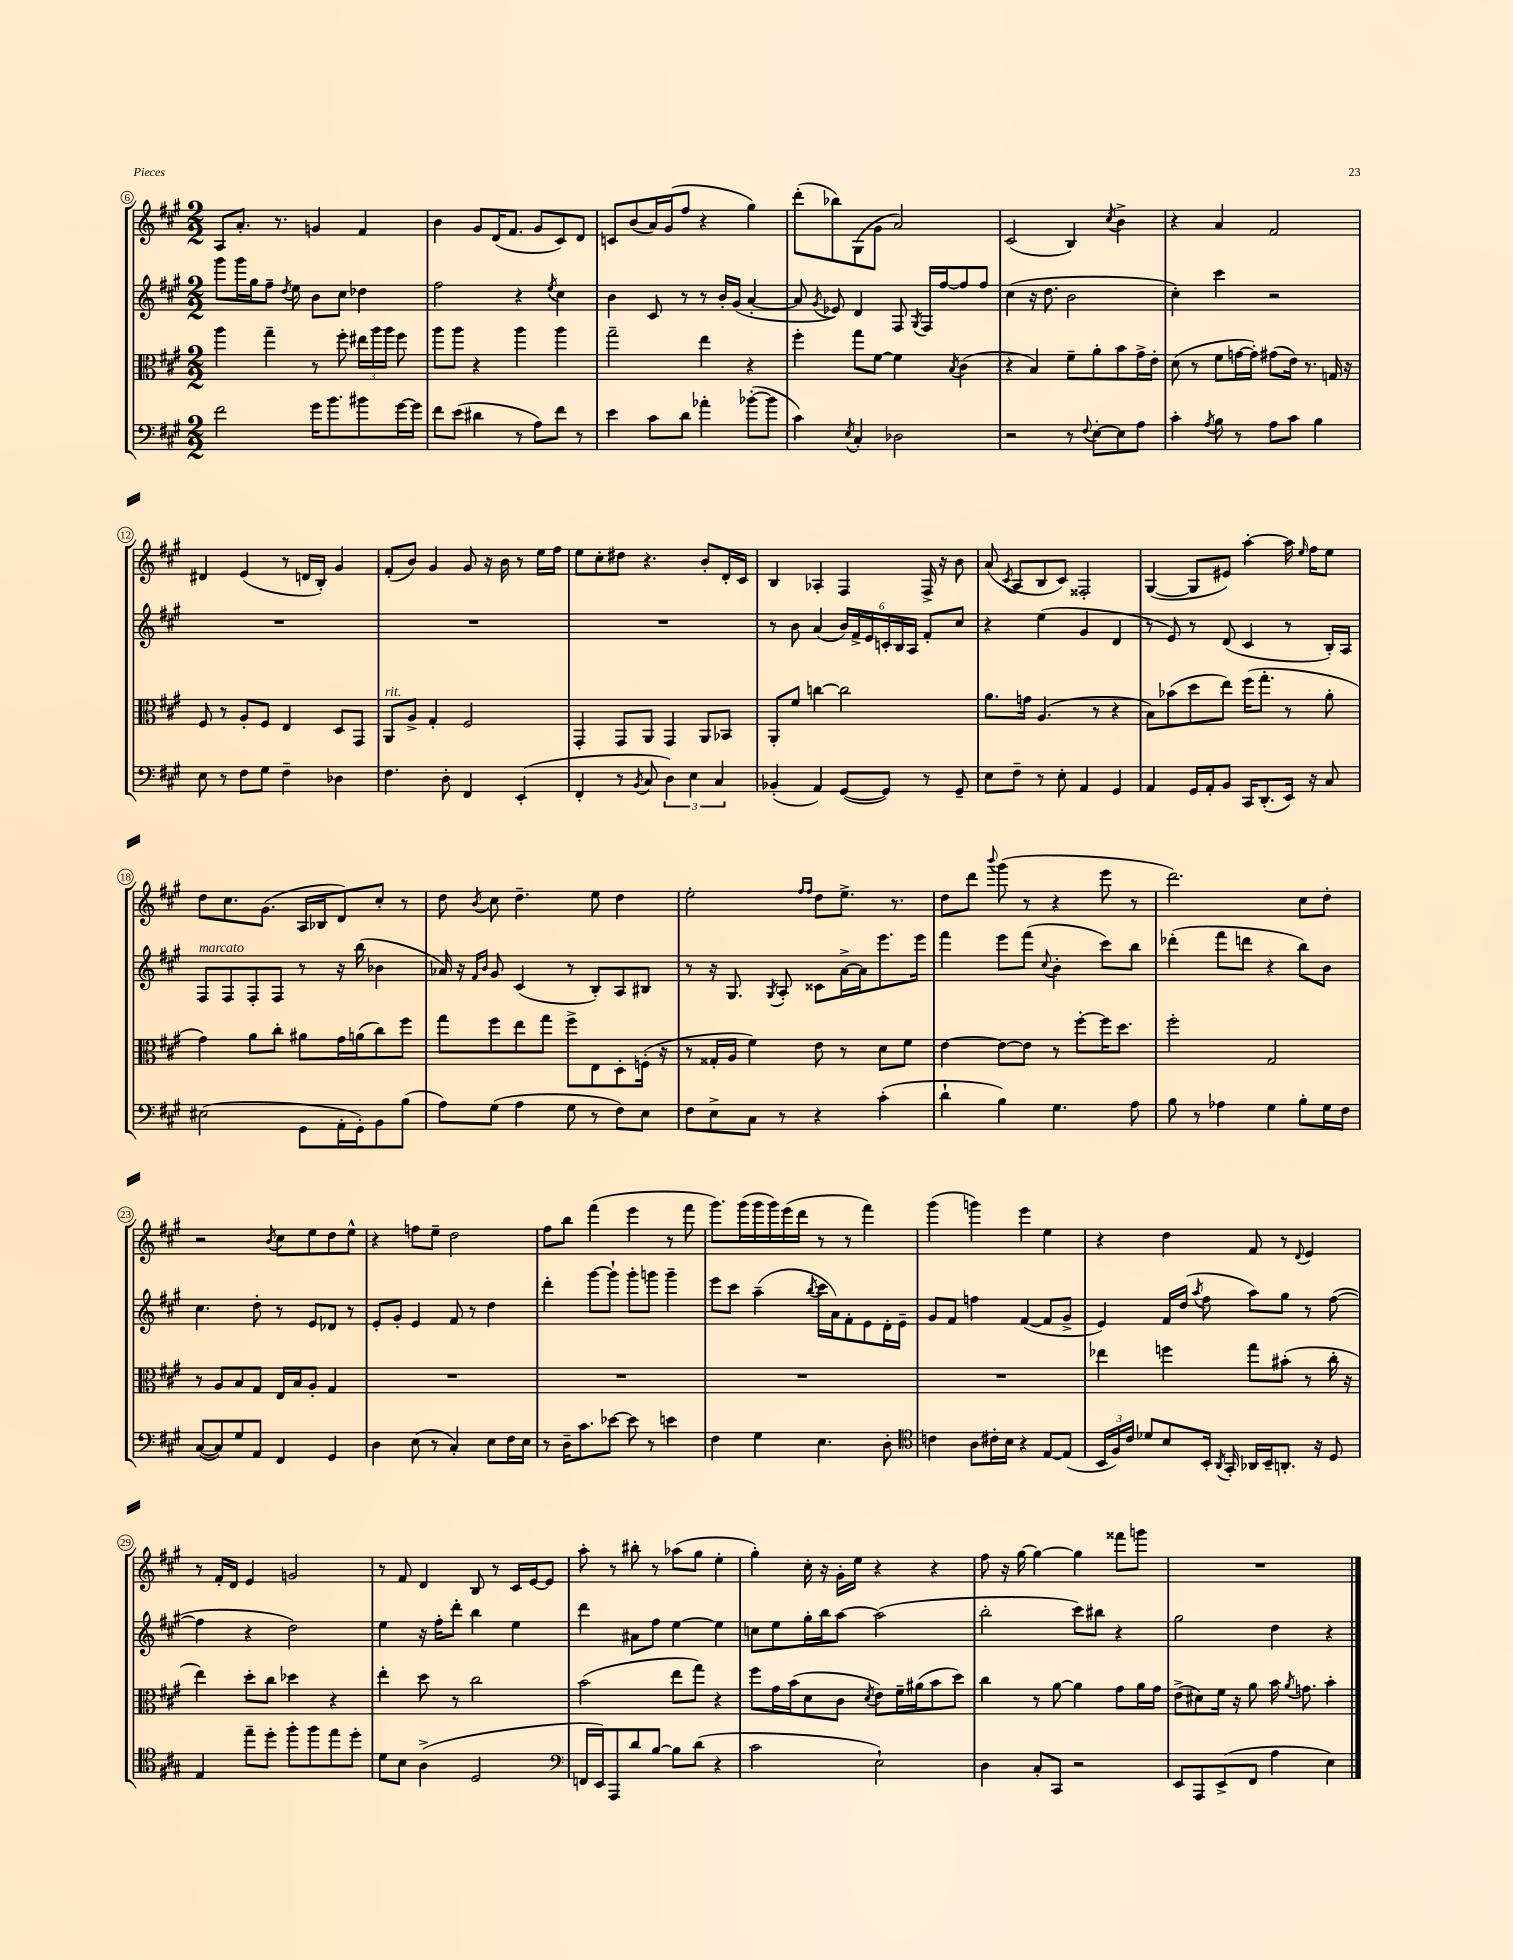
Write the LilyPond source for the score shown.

<<
\new StaffGroup <<
\new Staff = "s0" {
    \clef treble \key a \major \numericTimeSignature \time 2/2
    \autoBeamOff a8[ a'8.]-. r8. g'4 fis'4 |
    b'4 gis'8[ d'16( fis'8.] gis'8[ cis'8) d'8] |
    c'8[ b'8( a'16) gis'16( fis''8] r4 gis''4) |
    d'''8[-.( bes''8) gis8( gis'8] a'2) |
    cis'2( b4) \acciaccatura { cis''8 } b'4-> |
    r4 a'4 fis'2 |
    dis'4 e'4( r8 d'16[ b16]-.) gis'4 |
    fis'8[-.( b'8]) gis'4 gis'8 r16 b'16 r8 e''16[ fis''16] |
    e''8[ cis''8-. dis''8] r4. b'8[-. d'16-. cis'16] |
    b4 aes4-. fis4 fis16-> r16 b'8 |
    a'8( \acciaccatura { cis'8 } a8[ b8 cis'8]) fisis2-. |
    gis4~( gis8[ eis'8]) a''4~-. a''16 \grace { e''16 } fis''16[ e''8] |
    d''8[ cis''8. gis'8.]( a16[ bes16 d'8) cis''8]-. r8 |
    d''8 \acciaccatura { b'8 } cis''8 d''4.-- e''8 d''4 |
    e''2-. \grace { fis''16[ fis''16] } d''8[ e''8.]-> r8. |
    d''8[ d'''8] \appoggiatura { b'''8 } gis'''8( r8 r4 e'''8 r8 |
    d'''2.) cis''8[ d''8]-. |
    r2 \acciaccatura { b'8 } cis''8[ e''8 d''8 e''8]-^ |
    r4 f''8[ e''8]-- d''2 |
    fis''8[ b''8] fis'''4( e'''4 r8 fis'''8 |
    gis'''8.[) gis'''16( gis'''16 gis'''16) e'''16( d'''16] r8 r8 fis'''4) |
    gis'''4( g'''4) e'''4 e''4 |
    r4 d''4 fis'8 r8 \appoggiatura { d'8 } e'4 |
    r8 fis'16[-. d'16] e'4 g'2 |
    r8 fis'8 d'4 b8 r8 cis'16[ e'16~ e'8] |
    a''8-. r8 bis''8-. r8 aes''8[( gis''8] e''4-. |
    gis''4-.) cis''16-. r16 gis'16[-. e''16] r4 r4 |
    fis''8 r16 gis''16~ gis''4~ gis''4 fisis'''8[ g'''8] |
    R1 \bar "|." |
}
\new Staff = "s1" {
    \clef treble \key a \major \numericTimeSignature \time 2/2
    \autoBeamOff gis'''8[ gis'''16 gis''16 fis''8]-- \acciaccatura { d''8 } e''8 b'8[ cis''8] des''4 |
    fis''2 r4 \acciaccatura { e''8 } cis''4 |
    b'4 cis'8 r8 r8 b'16[-. gis'16]( a'4~-. |
    a'8 \acciaccatura { gis'8 } ees'8) d'4 fis8 \acciaccatura { gis8 } fis16[ fis''16~ fis''8 fis''8] |
    cis''4( r16 d''8. b'2 |
    cis''4-.) cis'''4 r2 |
    R1 |
    R1 |
    R1 |
    r8 b'8 a'4( \tuplet 6/4 { b'16[) fis'16-> e'16 c'16-. b16 a16] } fis'8[-. cis''8] |
    r4 e''4( gis'4 d'4 |
    r8 e'8) r8 d'8( cis'4 r8 b16[-.) a16] |
    fis8[^\markup { \italic "marcato" } fis8 fis8-. fis8] r8 r16 b''16( bes'4 |
    aes'16) r16 \grace { fis'16[ b'16] } gis'8 cis'4( r8 b8[-.) a8 bis8] |
    r8 r16 gis8. \acciaccatura { gis8 } a8-. cisis'8[ a'16~-> a'16 e'''8. e'''16] |
    fis'''4 e'''8[ fis'''8]( \appoggiatura { cis''8 } b'4-. cis'''8[) b''8] |
    des'''4-.( fis'''8[ d'''8] r4 b''8[) b'8] |
    cis''4. d''8-. r8 e'8[ des'8] r8 |
    e'8[-. gis'8]-. e'4 fis'8 r8 d''4 |
    d'''4-. gis'''8[~ gis'''8]-! gis'''8[-. g'''8] g'''4-- |
    e'''8[ cis'''8] a''4--( \acciaccatura { b''8 } cis'''16[ a'16) fis'8-. e'8 d'16-. e'16]-- |
    gis'8[ fis'8] f''4 fis'4~( fis'8[ gis'8]-> |
    e'4) fis'16[ d''16]( \acciaccatura { a''8 } fis''8 a''8[) gis''8] r8 fis''8~( |
    fis''4 r4 d''2) |
    e''4 r16 fis''16[-. d'''8]-. b''4 e''4 |
    d'''4 ais'8[ fis''8] e''4~ e''4 |
    c''8[ e''8 gis''16-. b''16 a''8]~ a''2( |
    b''2-. cis'''8[) bis''8] r4 |
    gis''2 d''4 r4 \bar "|." |
}
\new Staff = "s2" {
    \clef alto \key a \major \numericTimeSignature \time 2/2
    \autoBeamOff a''4 gis''4-- r8 fis''8-. \tuplet 3/2 { eis''16[ a''16 a''16] } fis''8 |
    a''8[ a''8] r4 a''4 a''4 |
    gis''2-- e''4 r4 |
    fis''4-. gis''8[ fis'8]~ fis'4 \acciaccatura { b8 } cis'4( |
    r4 b4) fis'8[-- a'8-. b'8 gis'16-> e'16]-. |
    d'8( r8 fis'8[ g'16~ g'16]-.) gis'8[( e'16]) r8. g16 r16 |
    fis8 r8 a8[-. fis8] e4 d8[ gis,8] |
    a,8[^\markup { \italic "rit." } a8]-> gis4-. fis2 |
    gis,4-. gis,8[ a,8] gis,4 a,8[ bes,8] |
    a,8[-. fis'8] c''4~ c''2 |
    a'8.[ g'16] a4.( r8 r4 |
    b8[) bes'8( d''8 e''8]) fis''16[( gis''8.]-. r8 a'8-. |
    gis'4) a'8[ cis''8]-. ais'8[ gis'16 a'16( cis''8) fis''8] |
    gis''8[ fis''8 e''8 gis''8] fis''8[-> e8 d8-. f16]-.( r16 |
    r8 gisis16[-. a16] fis'4) e'8 r8 d'8[ fis'8] |
    e'4~ e'8[~ e'8] r8 fis''8[~-. fis''16 d''8.] |
    fis''2-. gis2 |
    r8 a8[ b8 gis8] e16[ b16 a8]-. gis4 |
    R1 |
    R1 |
    R1 |
    R1 |
    ees''4 f''4 gis''8[ bis'8]-.( r8 cis''16-. r16 |
    e''4) d''8[-. cis''8] des''4 r4 |
    e''4-. d''8 r8 cis''2 |
    b'2( e''8[ gis''8]) r4 |
    fis''8[ gis'16 b'16( d'8 cis'8] \acciaccatura { d'8 } e'8[) fis'16-- ais'16( b'8 d''8]) |
    cis''4 r8 a'8~ a'4 gis'8[ a'16 gis'16] |
    e'8[->( dis'8) fis'16] r16 a'8 b'16 \acciaccatura { a'8 } g'8. b'4-. \bar "|." |
}
\new Staff = "s3" {
    \clef bass \key a \major \numericTimeSignature \time 2/2
    \autoBeamOff fis'2 gis'16[ b'8. bis'8 gis'16~ gis'16] |
    fis'8[ e'8]( dis'4 r8 a8[) fis'8] r8 |
    e'4 cis'8[ d'8] aes'4-. bes'8[~-.( bes'8] |
    cis'4) \acciaccatura { e8 } cis4-. des2 |
    r2 r8 \appoggiatura { fis8 } e8[~-. e8 a8] |
    cis'4-. \acciaccatura { a8 } b8 r8 a8[ cis'8] b4 |
    e8 r8 fis8[ gis8] fis4-- des4 |
    fis4. d8-. fis,4 e,4-.( |
    fis,4-. r8 \acciaccatura { b,8 } cis8 \tuplet 3/2 { d4) e4 cis4 } |
    bes,4-.( a,4) gis,8[~( gis,8]) r8 gis,8-- |
    e8[ fis8]-- r8 e8-. a,4 gis,4 |
    a,4 gis,16[ a,16-. b,8] cis,16[ d,8.-.( e,16]) r16 cis8 |
    eis2( gis,8[ a,16-. gis,16-.) b,8 b8]( |
    a8[) gis8]( a4 gis8 r8 fis8[) e8] |
    fis8[ e8-> cis8] r8 r4 cis'4-.( |
    d'4-! b4) gis4. a8 |
    b8 r8 aes4 gis4 b8[-. gis16 fis16] |
    cis8[~( cis8) gis8 a,8] fis,4 gis,4 |
    d4 e8( r8 cis4-.) e8[ fis16 e16] |
    r8 d16[-- cis'8. ees'8]~ ees'8 r8 e'4 |
    fis4 gis4 e4. d8-. |
    \clef tenor c'4 a8[ cis'16-. b16] r4 e8[~ e8]( |
    \tuplet 3/2 { b,16[ fis16) cis'16] } des'8[ b8 b,16]-. \acciaccatura { a,8 } gis,16-. aes,16[ b,16-- a,8.]-. r16 d8 |
    e4 e''8[-- d''8]-. fis''8[-. fis''8 e''8 d''8]-. |
    d'8[ b8] a4->( d2 |
    \clef bass f,16[ e,16) a,,8 d'8 b8]~ b8[ d'8]( r4 |
    cis'2 e2-!) |
    d4 cis8[-. cis,8] r2 |
    e,8[ a,,8 e,8->( fis,8] a4 e4) \bar "|." |
}
>>
>>
\layout { \context { \Score currentBarNumber = #6 \override BarNumber.stencil = #(make-stencil-circler 0.1 0.3 ly:text-interface::print) } }
